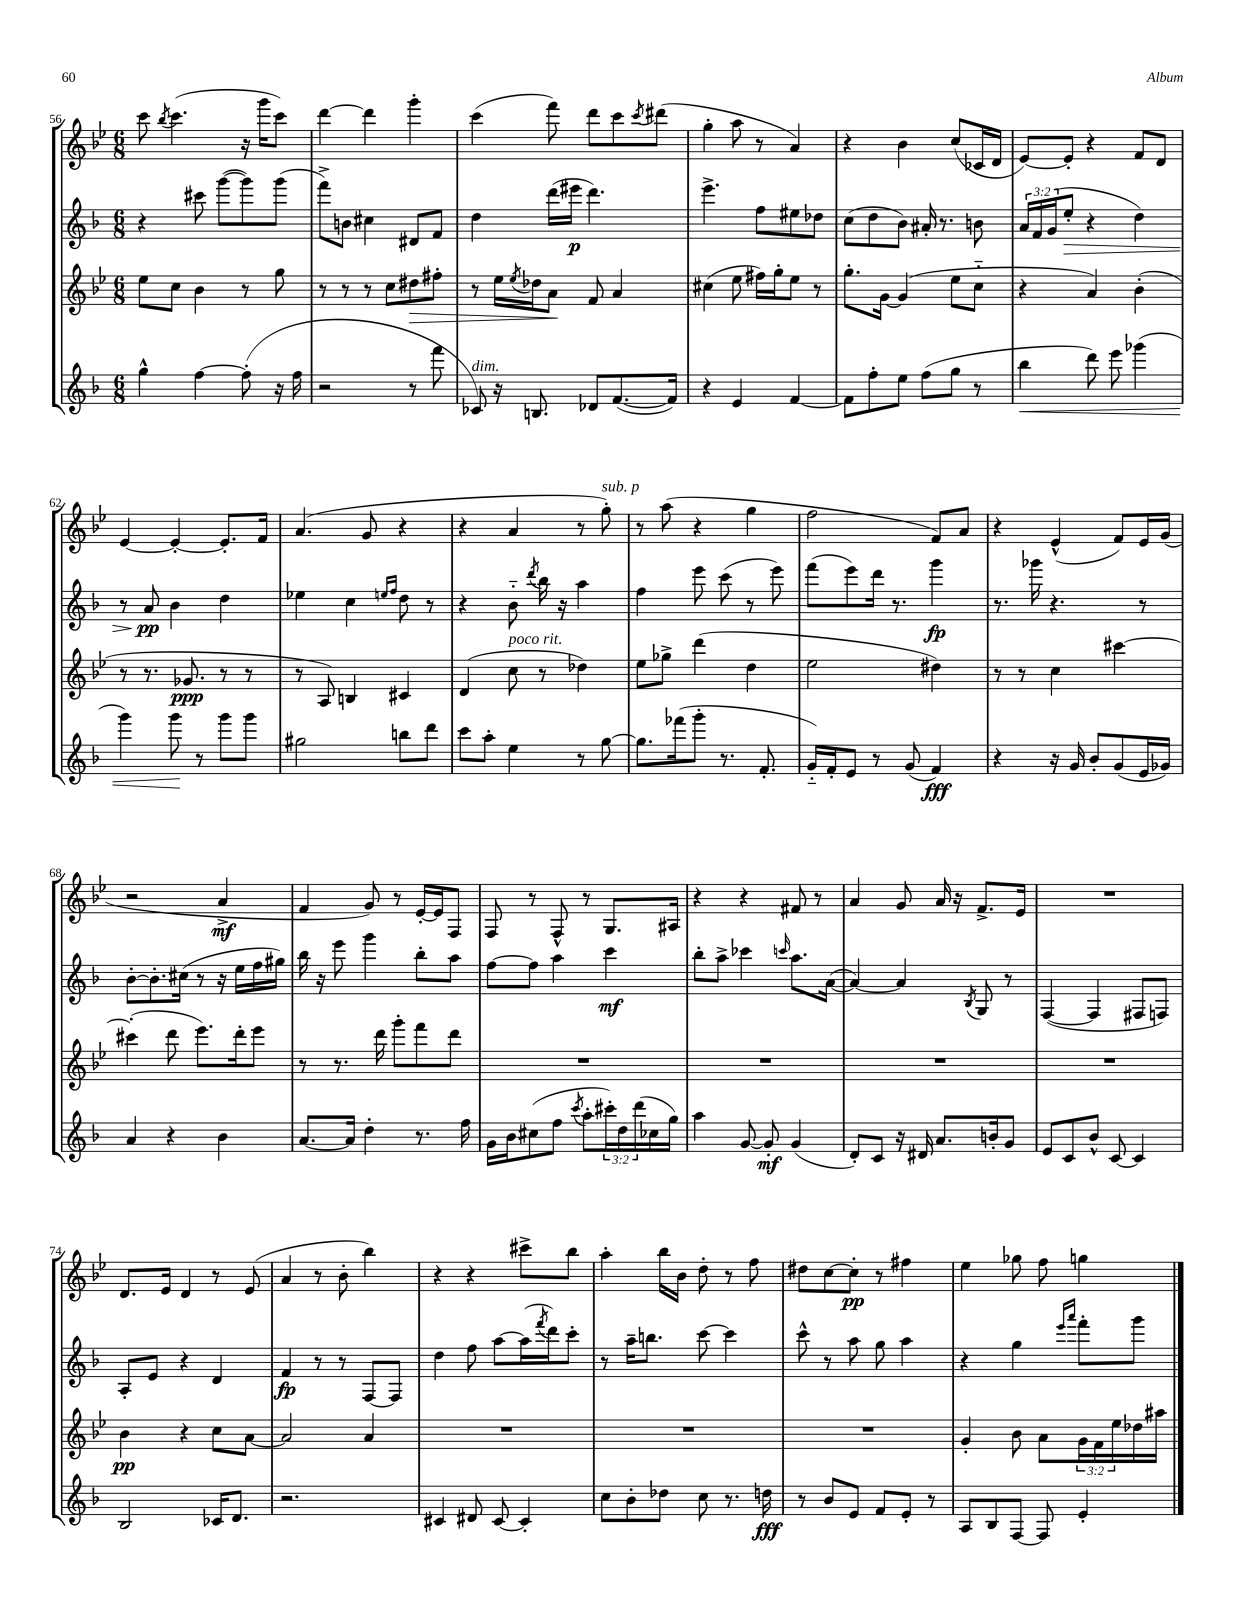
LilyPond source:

<<
\new StaffGroup <<
\new Staff = "s0" {
    \clef treble \key bes \major \numericTimeSignature \time 6/8
    c'''8 \acciaccatura { bes''8 } c'''4.( r16 g'''16 c'''8) |
    d'''4~ d'''4 g'''4-. |
    c'''4( f'''8) d'''8 c'''8 \acciaccatura { c'''8 } dis'''8( |
    g''4-. a''8 r8 a'4) |
    r4 bes'4 c''8( ces'16 d'16 |
    ees'8~) ees'8-. r4 f'8 d'8 |
    ees'4~ ees'4~-. ees'8.-. f'16 |
    a'4.( g'8 r4 |
    r4 a'4 r8 g''8-.^\markup { \italic "sub. p" }) |
    r8 a''8( r4 g''4 |
    f''2 f'8) a'8 |
    r4 ees'4-^( f'8) ees'16 g'16( |
    r2 a'4->\mf |
    f'4 g'8) r8 ees'16~-. ees'16 f8 |
    f8 r8 f8-^ r8 g8. ais16 |
    r4 r4 fis'8 r8 |
    a'4 g'8 a'16 r16 f'8.-> ees'16 |
    R2. |
    d'8. ees'16 d'4 r8 ees'8( |
    a'4 r8 bes'8-. bes''4) |
    r4 r4 cis'''8-> bes''8 |
    a''4-. bes''16 bes'16 d''8-. r8 f''8 |
    dis''8 c''8~ c''8-.\pp r8 fis''4 |
    ees''4 ges''8 f''8 g''4 \bar "|." |
}
\new Staff = "s1" {
    \clef treble \key f \major \numericTimeSignature \time 6/8 \override Staff.TupletNumber.text = #tuplet-number::calc-fraction-text
    r4 cis'''8 g'''8~( g'''8) g'''8( |
    f'''8->) b'8 cis''4 dis'8 f'8 |
    d''4 d'''16( eis'''16\p d'''4.) |
    e'''4.-> f''8 eis''8 des''8 |
    c''8( d''8 bes'8) ais'16-. r8. b'8 |
    \tuplet 3/2 { a'16 f'16 g'16( } e''8-.\> r4 d''4) |
    r8 a'8\pp\! bes'4 d''4 |
    ees''4 c''4 \grace { e''16 f''16 } d''8 r8 |
    r4 bes'8-_ \acciaccatura { d'''8 } bes''16 r16 a''4 |
    f''4 e'''8 c'''8( r8 e'''8) |
    f'''8( e'''8) d'''16 r8. g'''4\fp |
    r8. ges'''16 r4. r8 |
    bes'8~-. bes'8.-. cis''16( r8 r16 e''16 f''16 gis''16) |
    bes''16 r16 e'''8 g'''4 bes''8-. a''8 |
    f''8~ f''8 a''4 c'''4\mf |
    bes''8-. a''8-> ces'''4 \grace { c'''16 } a''8. a'16~( |
    a'4~) a'4 \acciaccatura { bes8 } g8 r8 |
    f4~( f4 fis8 f8) |
    a8-. e'8 r4 d'4 |
    f'4\fp r8 r8 f8~ f8 |
    d''4 f''8 a''8~ a''16( \acciaccatura { f'''8 } d'''16) c'''8-. |
    r8 a''16-- b''8. c'''8~ c'''4 |
    c'''8-^ r8 a''8 g''8 a''4 |
    r4 g''4 \grace { e'''16 a'''16 } f'''8-. g'''8 \bar "|." |
}
\new Staff = "s2" {
    \clef treble \key bes \major \numericTimeSignature \time 6/8 \override Staff.TupletNumber.text = #tuplet-number::calc-fraction-text
    ees''8 c''8 bes'4 r8 g''8 |
    r8 r8 r8 c''8 dis''8\> fis''8-. |
    r8 ees''16 \acciaccatura { ees''8 } des''16 a'8\! f'8 a'4 |
    cis''4( ees''8 fis''16) g''16-. ees''8 r8 |
    g''8.-. g'16~ g'4( ees''8 c''8-_ |
    r4 a'4) bes'4-.( |
    r8 r8. ges'8.\ppp r8 r8 |
    r8 a8) b4 cis'4 |
    d'4( c''8^\markup { \italic "poco rit." } r8 des''4) |
    ees''8 ges''8-> d'''4( d''4 |
    ees''2 dis''4) |
    r8 r8 c''4 cis'''4~ |
    cis'''4-.( d'''8 ees'''8.) d'''16-. ees'''8 |
    r8 r8. d'''16 g'''8-. f'''8 d'''8 |
    R2. |
    R2. |
    R2. |
    R2. |
    bes'4\pp r4 c''8 a'8~ |
    a'2 a'4 |
    R2. |
    R2. |
    R2. |
    g'4-. bes'8 a'8 \tuplet 3/2 { g'16 f'16 ees''16 } des''16 ais''16 \bar "|." |
}
\new Staff = "s3" {
    \clef treble \key f \major \numericTimeSignature \time 6/8 \override Staff.TupletNumber.text = #tuplet-number::calc-fraction-text
    g''4-^ f''4~ f''8-.( r16 f''16 |
    r2 r8 f'''8 |
    ces'8^\markup { \italic "dim." }) r16 b8. des'8 f'8.~( f'16) |
    r4 e'4 f'4~ |
    f'8 f''8-. e''8 f''8( g''8 r8 |
    bes''4\< d'''8) e'''8 ges'''4( |
    g'''4) g'''8\! r8 g'''8 g'''8 |
    gis''2 b''8 d'''8 |
    c'''8 a''8-. e''4 r8 g''8~ |
    g''8. fes'''16( g'''8-. r8. f'8.-. |
    g'16-_) f'16-. e'8 r8 g'8( f'4\fff) |
    r4 r16 g'16 bes'8-. g'8( e'16 ges'16) |
    a'4 r4 bes'4 |
    a'8.~ a'16 d''4-. r8. f''16 |
    g'16 bes'16 cis''8( f''8 \acciaccatura { c'''8 } a''8-. \tuplet 3/2 { cis'''16-.) d''16 d'''16( } ces''16 g''16) |
    a''4 g'8~ g'8-.\mf g'4( |
    d'8-.) c'8 r16 dis'16 a'8. b'16-. g'8 |
    e'8 c'8 bes'8-^ c'8~ c'4 |
    bes2 ces'16 d'8. |
    r2. |
    cis'4 dis'8 cis'8~ cis'4-. |
    c''8 bes'8-. des''8 c''8 r8. d''16\fff |
    r8 bes'8 e'8 f'8 e'8-. r8 |
    a8 bes8 f8~ f8 e'4-. \bar "|." |
}
>>
>>
\layout { \context { \Score currentBarNumber = #56 } }
